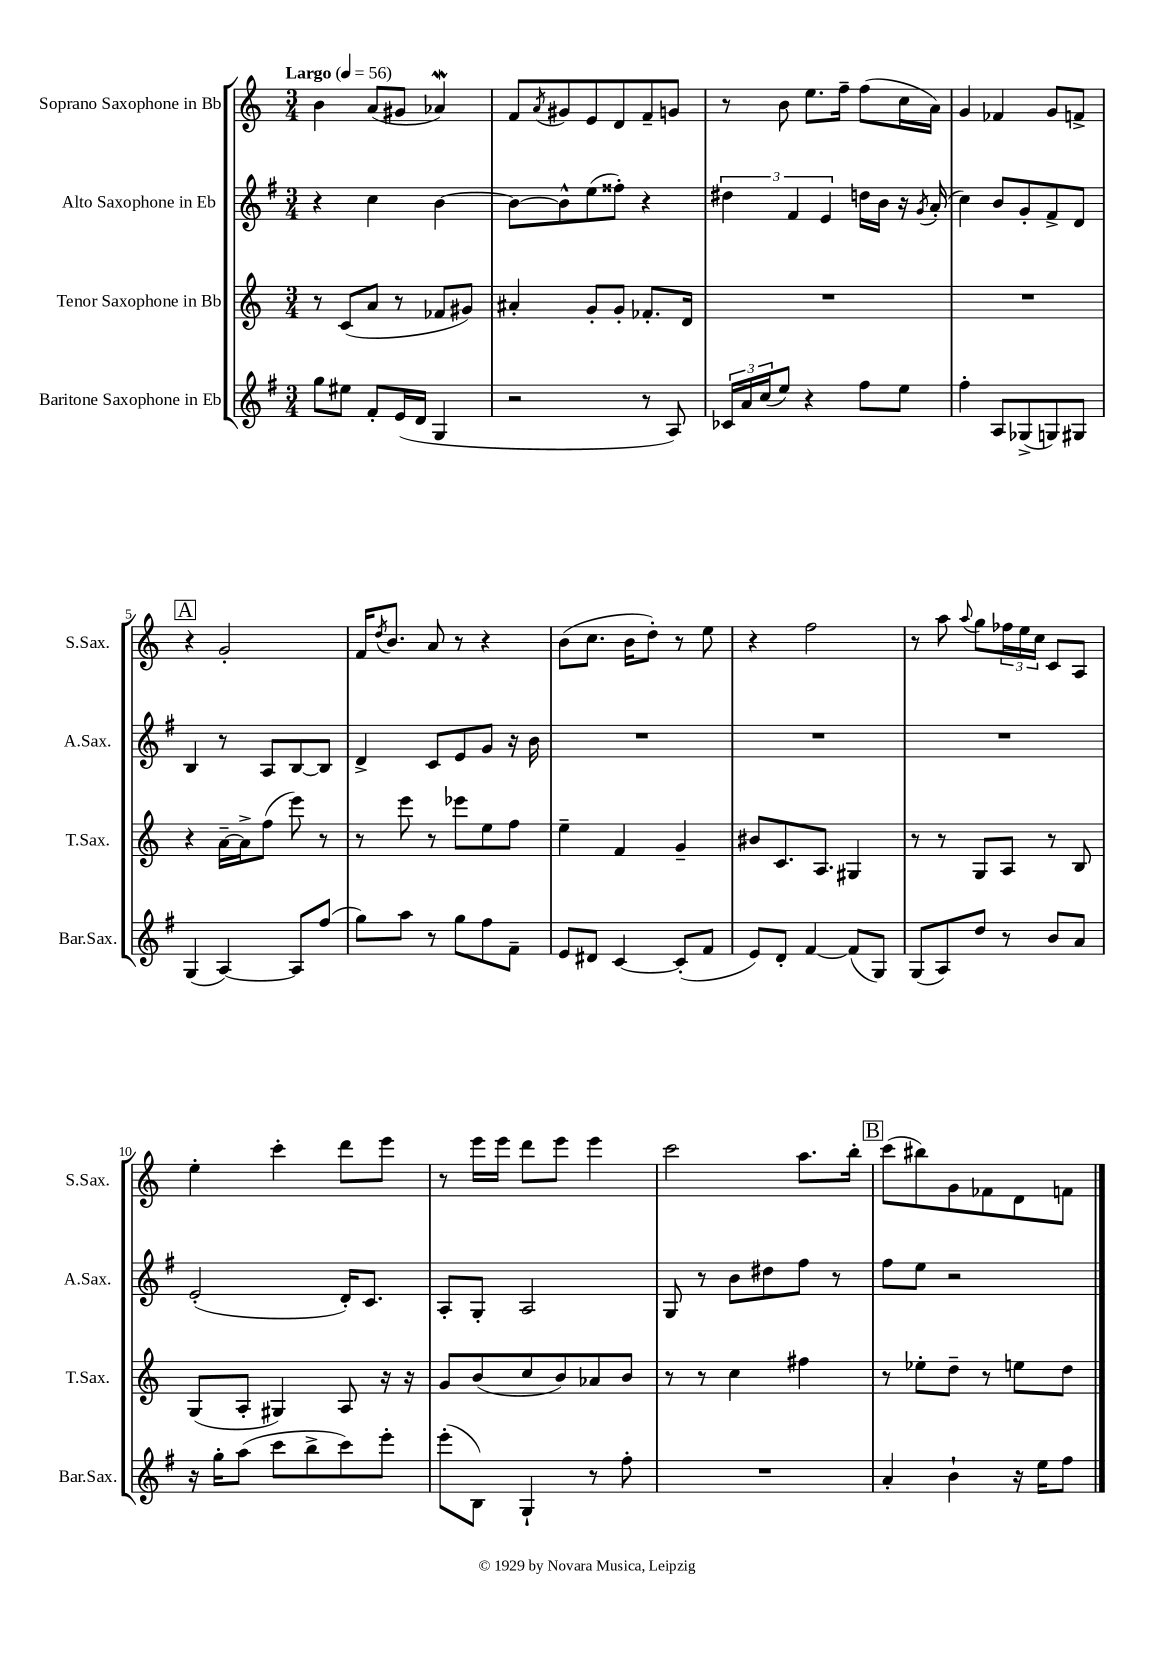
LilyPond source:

<<
\new StaffGroup <<
\new Staff = "s0" \with { instrumentName = "Soprano Saxophone in Bb" shortInstrumentName = "S.Sax." } {
    \clef treble \key c \major \numericTimeSignature \time 3/4 \tempo "Largo" 4 = 56
    b'4 a'8( gis'8 aes'4\mordent) |
    f'8 \acciaccatura { a'8 } gis'8 e'8 d'8 f'8-- g'8 |
    r8 b'8 e''8. f''16-- f''8( c''16 a'16) |
    g'4 fes'4 g'8 f'8-> |
    \mark \markup { \box "A" } r4 g'2-. |
    f'16 \acciaccatura { d''8 } b'8. a'8 r8 r4 |
    b'8( c''8. b'16 d''8-.) r8 e''8 |
    r4 f''2 |
    r8 a''8 \appoggiatura { a''8 } g''8 \tuplet 3/2 { fes''16 e''16 c''16 } c'8 a8 |
    e''4-. c'''4-. d'''8 e'''8 |
    r8 e'''16 e'''16 d'''8 e'''8 e'''4 |
    c'''2 a''8. b''16-. |
    \mark \markup { \box "B" } c'''8( bis''8) g'8 fes'8 d'8 f'8 \bar "|." |
}
\new Staff = "s1" \with { instrumentName = "Alto Saxophone in Eb" shortInstrumentName = "A.Sax." } {
    \clef treble \key g \major \numericTimeSignature \time 3/4
    r4 c''4 b'4~ |
    b'8~ b'8-^ e''8( fisis''8-.) r4 |
    \tuplet 3/2 { dis''4 fis'4 e'4 } d''16 b'16 r16 \acciaccatura { g'8 } a'16-.( |
    c''4) b'8 g'8-. fis'8-> d'8 |
    \mark \markup { \box "A" } b4 r8 a8 b8~ b8 |
    d'4-> c'8 e'8 g'8 r16 b'16 |
    R2. |
    R2. |
    R2. |
    e'2-.( d'16-.) c'8. |
    a8-. g8-. a2 |
    g8 r8 b'8 dis''8 fis''8 r8 |
    \mark \markup { \box "B" } fis''8 e''8 r2 \bar "|." |
}
\new Staff = "s2" \with { instrumentName = "Tenor Saxophone in Bb" shortInstrumentName = "T.Sax." } {
    \clef treble \key c \major \numericTimeSignature \time 3/4
    r8 c'8( a'8 r8 fes'8 gis'8) |
    ais'4-. g'8-. g'8-. fes'8.-. d'16 |
    R2. |
    R2. |
    \mark \markup { \box "A" } r4 a'16~-- a'16-> f''8( e'''8) r8 |
    r8 e'''8 r8 ees'''8 e''8 f''8 |
    e''4-- f'4 g'4-- |
    bis'8 c'8. a8. gis4 |
    r8 r8 g8 a8 r8 b8 |
    g8( a8-. gis4) a8 r16 r16 |
    g'8 b'8( c''8 b'8) aes'8 b'8 |
    r8 r8 c''4 fis''4 |
    \mark \markup { \box "B" } r8 ees''8-. d''8-- r8 e''8 d''8 \bar "|." |
}
\new Staff = "s3" \with { instrumentName = "Baritone Saxophone in Eb" shortInstrumentName = "Bar.Sax." } {
    \clef treble \key g \major \numericTimeSignature \time 3/4
    g''8 eis''8 fis'8-. e'16( d'16 g4 |
    r2 r8 a8) |
    \tuplet 3/2 { ces'16 a'16 c''16( } e''8) r4 fis''8 e''8 |
    fis''4-. a8 ges8->( g8) gis8 |
    \mark \markup { \box "A" } g4( a4~) a8 fis''8( |
    g''8) a''8 r8 g''8 fis''8 fis'8-- |
    e'8 dis'8 c'4~ c'8-.( fis'8 |
    e'8) d'8-. fis'4~ fis'8( g8) |
    g8( a8) d''8 r8 b'8 a'8 |
    r16 g''16-. a''8( c'''8 b''8-> c'''8) e'''8-. |
    e'''8-.( b8) g4-! r8 fis''8-. |
    R2. |
    \mark \markup { \box "B" } a'4-. b'4-! r16 e''16 fis''8 \bar "|." |
}
>>
>>
